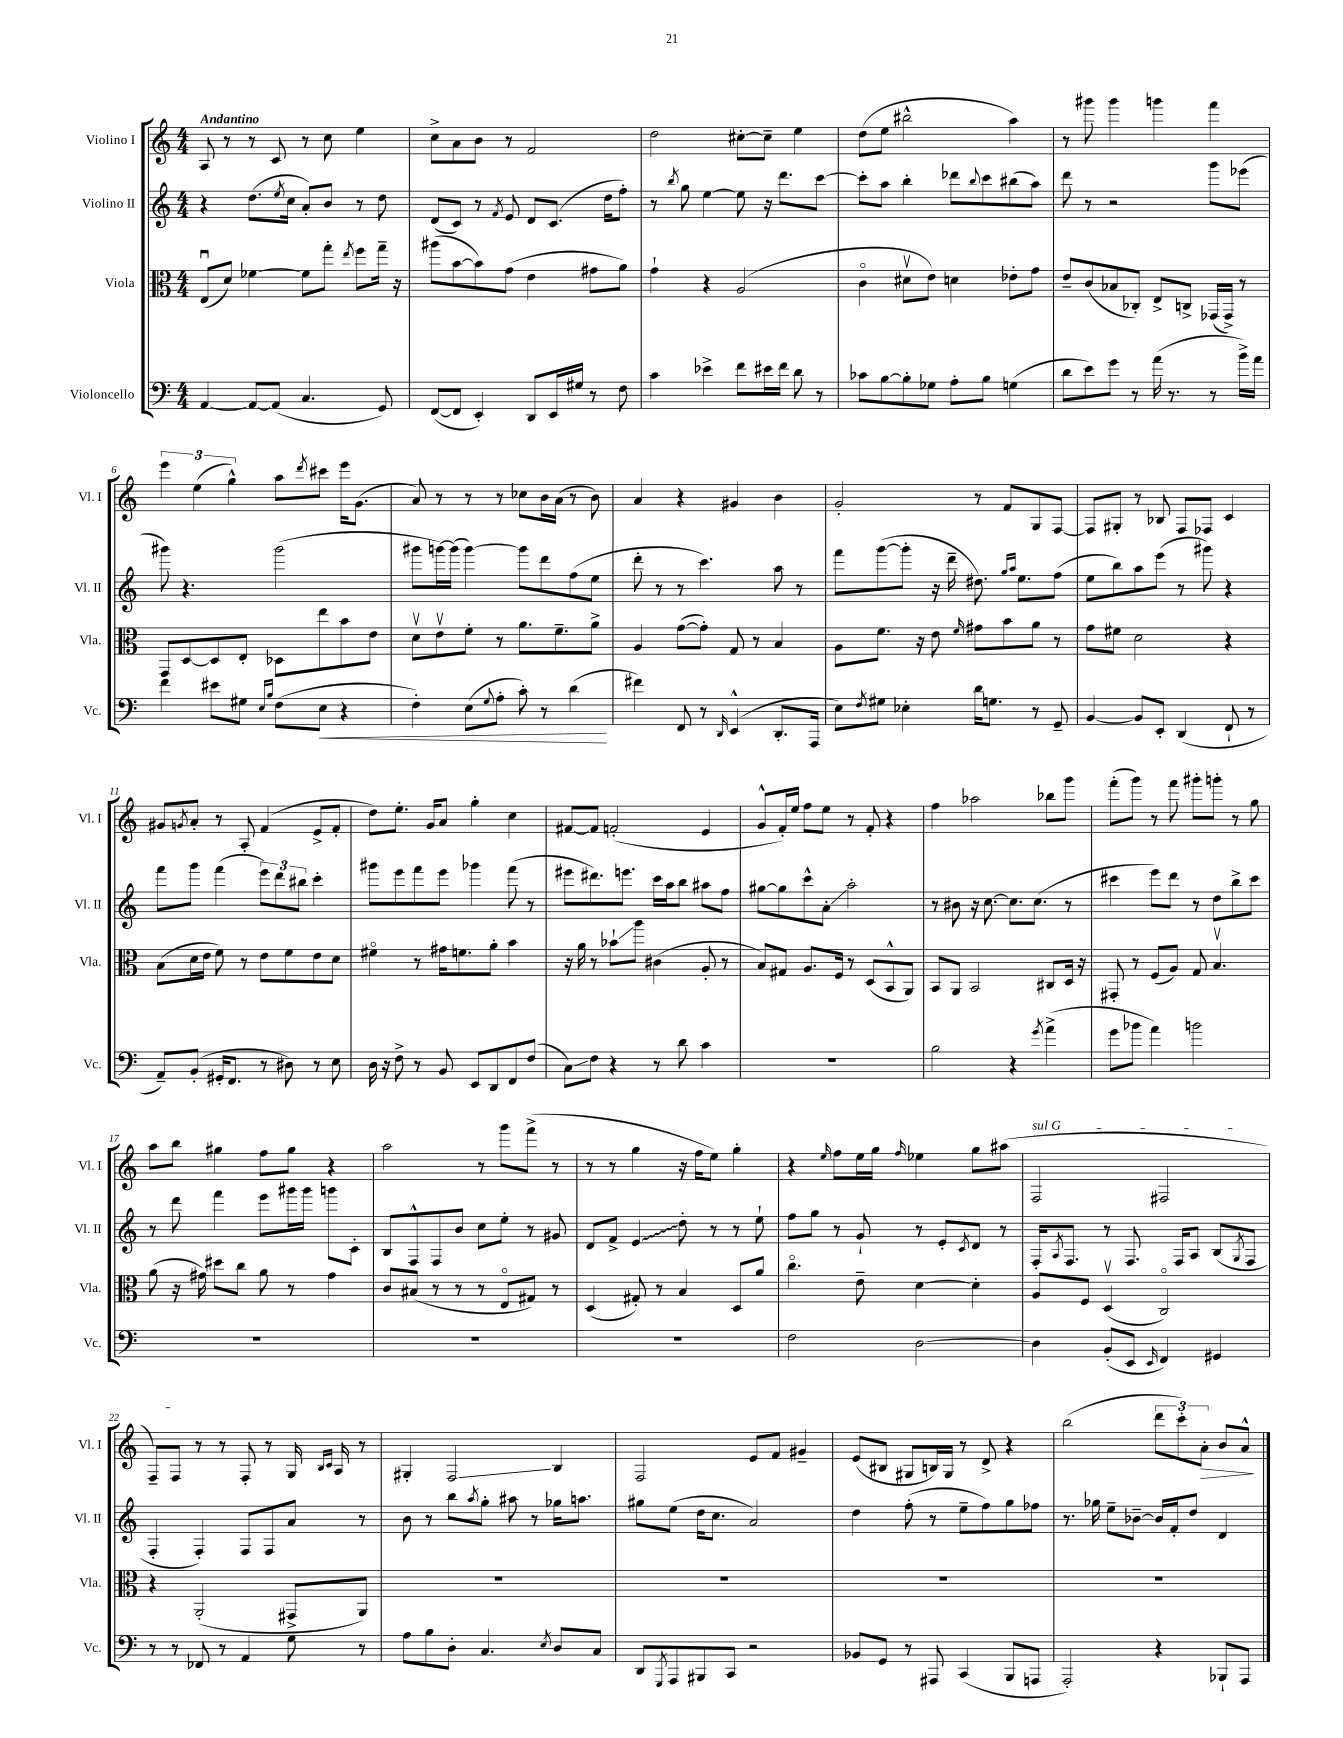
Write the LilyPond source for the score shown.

<<
\new StaffGroup <<
\new Staff = "s0" \with { instrumentName = "Violino I" shortInstrumentName = "Vl. I" } {
    \clef treble \key c \major \numericTimeSignature \time 4/4 \tempo "Andantino"
    a8 r8 r8 c'8 r8 c''8 e''4 |
    c''8-> a'8 b'8 r8 f'2 |
    d''2 cis''8~-. cis''8-- e''4 |
    d''8( e''8 bis''2-^ a''4) |
    r8 gis'''8 gis'''4 g'''4 f'''4 |
    \tuplet 3/2 { e'''4 e''4( g''4-^) } a''8 \acciaccatura { d'''8 } cis'''8 e'''16 g'8.( |
    a'8) r8 r8 r8 ces''8 b'16 a'16( r8 b'8) |
    a'4 r4 gis'4 b'4 |
    g'2-. r8 f'8 g8 f8~ |
    f8 gis8-. r8 bes8 f8 fes8 c'4 |
    gis'8 \acciaccatura { g'8 } a'8-. r8 a8-. f'4( e'8-> f'8-. |
    d''8) e''8.-. g'16 a'8 g''4-. c''4 |
    fis'8~ fis'8 f'2-.( e'4 |
    g'8-^ f'16-.) e''16 f''8 e''8 r8 f'8-. r4 |
    f''4 aes''2 bes''8 g'''8 |
    f'''8-.( g'''8) r8 f'''8 gis'''8-. g'''8-. r8 g''8 |
    a''8 b''8 gis''4 f''8 gis''8 r4 |
    a''2 r8 g'''8 f'''8->( r8 |
    r8 r8 g''4 r16 f''16 e''8) g''4-. |
    r4 \grace { e''16 } f''8 e''16 g''16 \grace { f''16 } ees''4 g''8 ais''8( |
    \once \override TextSpanner.bound-details.left.text = \markup { \italic "sul G" } f2\startTextSpan fis2 |
    f8--) f8\stopTextSpan r8 r8 f8-. r8 g16 \grace { b16 c'16 } a16 r8 |
    gis4-. f2\glissando b4 |
    f2 e'8 f'8 gis'4-- |
    e'8( bis8 gis8 b16) gis16 r8 d'8-> r4 |
    b''2( \tuplet 3/2 { d'''8 c'''8-.) a'8-.\> } b'8 a'8-^\! \bar "|." |
}
\new Staff = "s1" \with { instrumentName = "Violino II" shortInstrumentName = "Vl. II" } {
    \clef treble \key c \major \numericTimeSignature \time 4/4
    r4 d''8.( \acciaccatura { e''8 } c''16 a'8-.) b'8 r8 d''8 |
    d'8( c'8) r8 \acciaccatura { f'8 } e'8 d'8 c'8.( d''16 f''8-.) |
    r8 \acciaccatura { b''8 } g''8 e''4~ e''8 r16 d'''8. c'''8~ |
    c'''8-. a''8 b''4-. des'''8 \appoggiatura { b''8 } c'''8 bis''8( a''8) |
    d'''8 r8 r2 g'''8 ees'''8( |
    gis'''8) r4. gis'''2( |
    gis'''8 g'''16~) g'''16( g'''4~) g'''8 d'''8 f''8( e''8 |
    d'''8-. r8 r8 c'''4.) a''8 r8 |
    f'''8 g'''8~( g'''8-. r16 d'''16-- dis''8.) \grace { g''16 a''16 } e''8. f''8( |
    e''8 b''8) a''8 e'''8( r8 gis'''8) r4 |
    f'''8 g'''8 f'''4( \tuplet 3/2 { e'''8) d'''8 bis''8 } c'''4-. |
    gis'''8 e'''8 f'''8 e'''8 ges'''4 f'''8( r8 |
    eis'''8 dis'''8.) e'''8. c'''16 a''16 b''8 ais''8 f''8 |
    gis''8~ gis''8 c'''8-^ a'8-.\glissando a''2-. |
    r8 bis'8 r16 c''8.~ c''8. c''8.( r8 |
    cis'''4 e'''8) d'''8 r8 d''8 b''8-> cis'''8 |
    r8 d'''8 f'''4 e'''8 gis'''16 gis'''16 g'''8 c'8-. |
    b8 f8-^ f8 b'8 c''8 e''8-. r8 gis'8 |
    d'8 f'8-> \once \override Glissando.style = #'zigzag e'4\glissando d''8-. r8 r8 e''8-! |
    f''8 g''8 r8 g'8-! r8 e'8-. \acciaccatura { c'8 } d'8 r8 |
    f16-. \acciaccatura { a8 } f8. r8 f8. f16 a8 b8( \acciaccatura { g8 } f8 |
    f4-. f4-.) f8 f8 a'8 r8 |
    b'8 r8 b''8 \acciaccatura { a''8 } g''8-. ais''8 r8 ges''16 a''8. |
    gis''8 e''8( d''16 c''8. a'2) |
    d''4 f''8-.( r8 e''8-- f''8) g''8 fes''8 |
    r8. ges''16 e''8-- bes'8~-- bes'16 f'16-. d''8 d'4 \bar "|." |
}
\new Staff = "s2" \with { instrumentName = "Viola" shortInstrumentName = "Vla." } {
    \clef alto \key c \major \numericTimeSignature \time 4/4
    e8\downbow( d'8) fes'4~ fes'8 g''8-. \acciaccatura { e''8 } f''8 g''16-- r16 |
    ais''8( b'8~ b'8) g'8( e'4 gis'8 a'8) |
    g'4-! r4 a2( |
    c'4\flageolet dis'8\upbow e'8) d'4 ees'8-. g'8 |
    e'8-- c'8( bes8 ces8-.) e8-> c8-> ges,16( ges,16->) r8 |
    g,8 d8~ d8 e8-. des8 e''8 b'8 e'8 |
    d'8\upbow e'8\upbow f'8-. r8 a'8. f'8.-- a'8-> |
    a4 g'8~( g'8-.) g8 r8 b4 |
    a8 f'8. r16 e'8 \grace { f'16 } gis'8 b'8 a'8 r8 |
    g'8 fis'8 d'2 r4 |
    b8( d'16 e'16 f'8) r8 e'8 f'8 e'8 d'8 |
    fis'4\flageolet r8 gis'16 f'8. a'8-. b'4 |
    r16 a'16 r8 bes'8-!\glissando a''8 cis'4( a8-. r8 |
    b8) gis8 a8. f16 r8 d8( b,8-^ a,8) |
    b,8 a,8 b,2 cis8 d16 r16 |
    gis,8-. r8 f8( a8) g8 b4.\upbow |
    a'8( r16 gis'16) dis''8 c''8 a'8 r8 gis'4 |
    c'8 bis8( r8 r8 r8 e8\flageolet gis8) r8 |
    d4( gis8-.) r8 b4 d8 a'8 |
    c''4.\flageolet e'8-- d'4~ d'4-. |
    a8 f8 d4\upbow( c2\flageolet) |
    r4 a,2-.( gis,8-> a,8) |
    R1 |
    R1 |
    R1 |
    R1 \bar "|." |
}
\new Staff = "s3" \with { instrumentName = "Violoncello" shortInstrumentName = "Vc." } {
    \clef bass \key c \major \numericTimeSignature \time 4/4
    a,4~ a,8~ a,8( c4. g,8) |
    f,8~( f,8 e,4-.) d,8 e,16 gis16 r8 f8 |
    c'4 ees'4-> f'8 eis'16 f'16 d'8 r8 |
    ces'8 b8~ b8-. ges8 a8-. b8 g4( |
    d'8 e'8) g'8 r8 a'16( r8. r8 b'16->) a'16 |
    f'4 eis'8 gis8 \grace { e16 b16 } f8( e8\< r4 |
    f4-.) e8( \appoggiatura { g8 } a8-. c'8-.) r8 d'4\!( |
    fis'4) f,8 r8 \grace { d,16 } e,4-^( d,8.-. a,,16 |
    e8) \acciaccatura { f8 } gis8 ees4-. d'16 g8. r8 g,8-- |
    b,4~ b,8 e,8-. d,4( f,8-! r8 |
    a,8--) b,8-.( gis,16-. f,8. r8 dis8) r8 e8 |
    d16 r16 f8-> r8 b,8 e,8 d,8 f,8 f8( |
    c8\glissando) f8 r4 r8 d'8 c'4 |
    R1 |
    b2 r4 \acciaccatura { g'8 } a'4->( |
    g'8 bes'8 a'4) b'2 |
    R1 |
    R1 |
    R1 |
    f2 d2~ |
    d4 b,8-.( e,8 \grace { e,16 } f,4) gis,4 |
    r8 r8 fes,8 r8 a,4 g8 r8 |
    a8 b8 d8-. c4. \acciaccatura { e8 } d8 c8 |
    d,8 \acciaccatura { g,,8 } a,,8 bis,,8 c,8 r2 |
    bes,8 g,8 r8 ais,,8 c,4( b,,8 a,,8 |
    a,,2-.) r4 bes,,8-! a,,8 \bar "|." |
}
>>
>>
